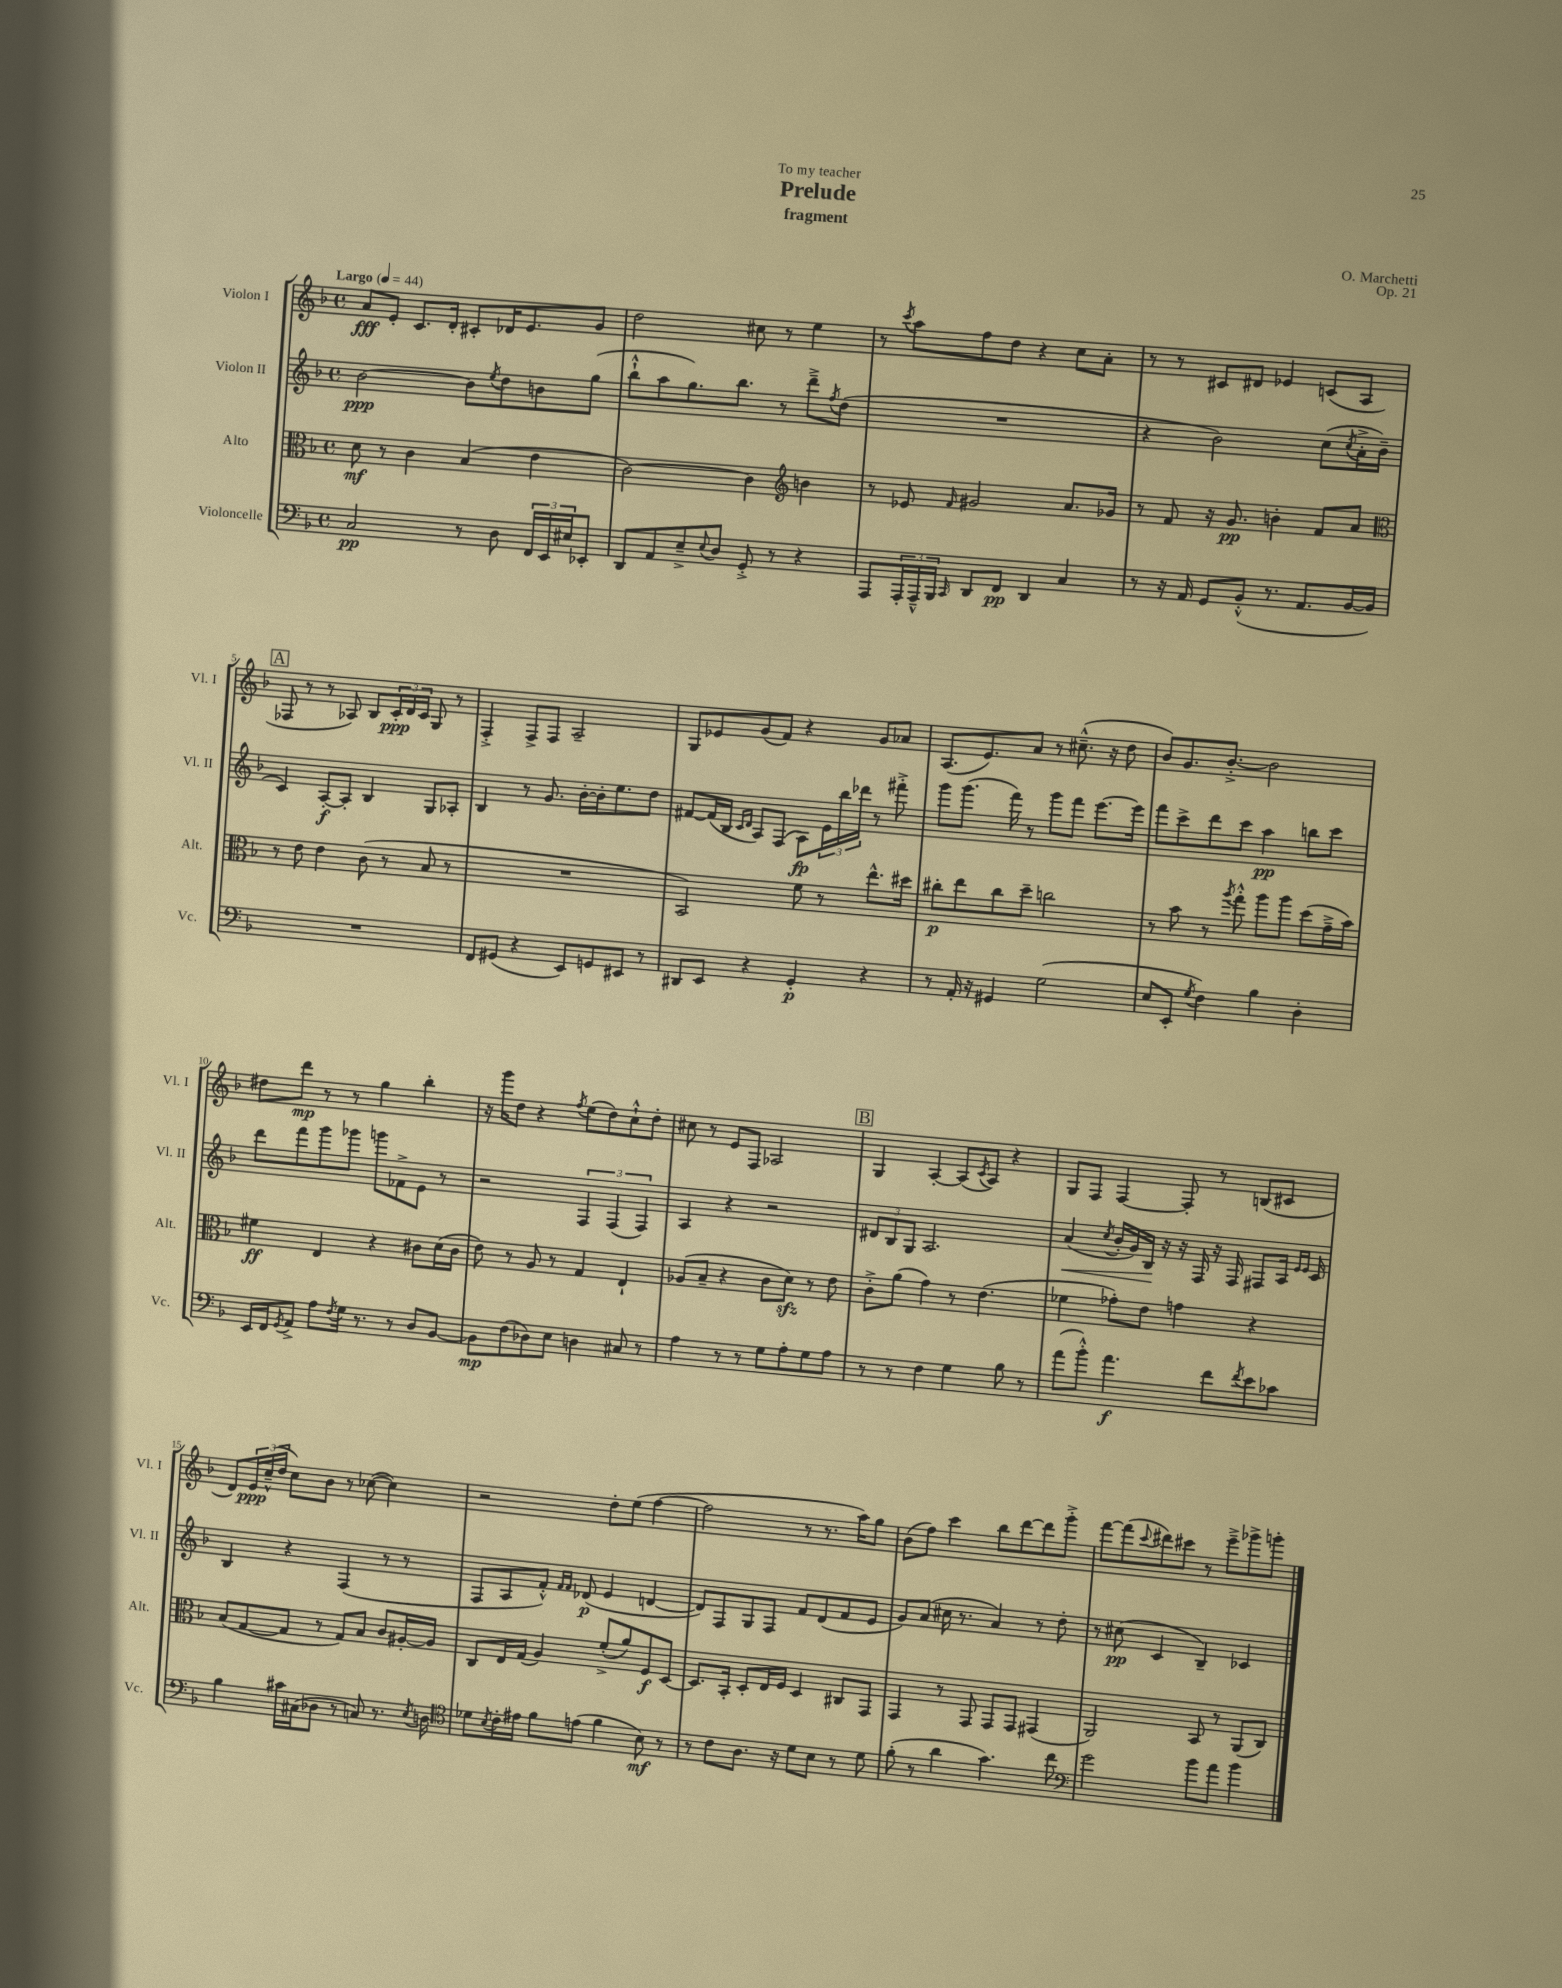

**kern	**kern	**kern	**kern
*staff4	*staff3	*staff2	*staff1
*clefF4	*clefC3	*clefG2	*clefG2
*k[b-]	*k[b-]	*k[b-]	*k[b-]
*M4/4	*M4/4	*M4/4	*M4/4
*met(c)	*met(c)	*met(c)	*met(c)
*MM44	*MM44	*MM44	*MM44
2C/	8d\	[2b-\	8a/L
.	8r	.	8e'/J
.	4c\	.	8.c/L
.	.	.	16d'/Jk
8r	(4B-/	8b-\]L	8c#'/L
.	.	8qee/	.
8D\	.	8dd\	16d-/K
.	.	.	8.e/
24FF/LL	4e\	8b\	.
24EE/	.	.	.
24E#/J	.	.	.
8EE-'/J	.	(8gg\J	8g/J
=	=	=	=
8DD/L	[2c\)	8bb-`^^\L	2dd\
8AA/	.	8aa\	.
8E~^/	.	8.gg\)	.
8qqE/	.	.	.
8D/J	.	.	.
.	.	8.bb-\J	.
8GG'^/	4c\]	.	8cc#\
8r	.	8r	8r
*	*clefG2	*	*
4r	4b\	8ddd~^\L	4ee\
.	.	8qff/	.
.	.	(8dd\J	.
=	=	=	=
8AAA/L	8r	1r	8r
.	.	.	8qccc/
24AAA'/L	8e-/	.	8aa\L
24AAA~^^/	.	.	.
24BBB-/JJ	.	.	.
16qqCC/	16qqf/	.	.
8DD/L	2g#/	.	8ff\
8FF/J	.	.	8dd\J
4DD/	.	.	4r
4C/	8.a/L	.	8cc\L
.	.	.	8a'\J
.	16g-/Jk	.	.
=	=	=	=
8r	8r	4r	8r
16r	8f/	.	8r
16AA/	.	.	.
8GG/L	16r	2b-\)	8c#/L
.	8.g/	.	.
(8BB-'^^/J	.	.	8d#/J
8.r	4b'\	.	4e-/
8.AA/L	.	.	.
.	8f/L	(8cc\L	(8c/L
.	.	8qcc/	.
[16BB-/L	8a/J	16a'^\L	8A/J
16BB-/]JJ)	.	16b-~\JJ	.
=	=	=	=
*	*clefC3	*	*
1r	8r	4c/)	8F-/
.	8e\	.	8r
.	4e\	[8A'/L	8r
.	.	8A'/]J	8A-/)
.	(8c\	4B-/	8B-/L
.	8r	.	24c'/L
.	.	.	24d/
.	.	.	24c/JJ
.	8B-/	8G/L	8G/
.	8r	8A-'/J	8r
=	=	=	=
8FF/L	1r	4B-/	4F'^/
(8GG#/J	.	.	.
4r	.	8r	8F^/L
.	.	8.g/	8F/J
8EE/L)	.	.	2A~/
.	.	[16b-'\LL	.
8GG/	.	16b-'\]J	.
.	.	8.ee\	.
8EE#/J	.	.	.
8r	.	8dd\J	.
=	=	=	=
8DD#/L	2BB-/)	[8f#/L	8G/L
8EE/J	.	(16f#/]L	8e-/
.	.	16B-/JJ	.
.	.	16qqc/LL	.
.	.	16qqd/JJ	.
4r	.	8A/L)	(8g/
.	.	(8F/J	8f/J)
4GG'/	8f\	8A\L)	4r
.	8r	24e\L	.
.	.	24bb-\	.
.	.	24ddd-\JJ	.
4r	8.ee^^\L	8r	8g/L
.	.	8fff#'^\	8a-/J
.	16dd#\Jk	.	.
=	=	=	=
8r	8cc#'\L	8ggg\L	(8.A/L
16AA'/	8ee\	(8.ggg\J	.
16r	.	.	8.e/)
4GG#/	8cc#\	.	.
.	.	16fff\)	.
.	8dd~\J	8r	8a/J
(2G\	2cc\	8ggg\L	8r
.	.	8fff\J	(8.cc#~^^\
.	.	[8.eee\L	.
.	.	.	16r
.	.	.	8dd\
.	.	16eee\]Jk	.
=	=	=	=
8E/L	8r	8fff\L	8b-/L)
8EE'/J	8b-\	8ccc^\	8.g/
8qG/	.	.	.
4F\)	8r	8ddd\	.
.	.	.	[8.b-'^/J
.	8qaa/	.	.
.	8gg'^^\	8ccc\J	.
4B-\	8aa\L	4aa\	2b-\]
.	8aa\J	.	.
4D'\	(8dd\L	8bb\L	.
.	16g~^\L	8ccc\J	.
.	16b-\JJ)	.	.
=	=	=	=
16EE/LL	4f#\	8ddd\L	8dd#\L
16FF/J	.	.	.
8qGG/	.	.	.
8AA^/J	.	8fff\	8ddd\J
8A\L	4E/	8ggg\	8r
8qF/	.	.	.
16G\Jk	.	8ggg-\J	8r
8.r	.	.	.
.	4r	8ggg\L	4gg\
8r	.	8f-^\	.
8D/L	8c#\L	8e\J	4bb-'\
[8BB-/J	(16d\L	8r	.
.	16c#\JJ	.	.
=	=	=	=
8BB-\]L	8e\)	2r	16r
.	.	.	16ggg\LK
(8F\	8r	.	8dd\J
8D-\)	8A/	.	4r
8E\J	8r	.	.
.	.	.	8qff/
4D\	4G/	6F/	(8ee\L
.	.	.	8dd\)
.	.	(6F/	.
8C#/	4E`/	.	8cc`^^\
.	.	6F/)	.
8r	.	.	8dd'\J
=	=	=	=
4A\	(8A-/L	4A/	8cc#\
.	8B-~/J	.	8r
8r	4r	4r	8e/L
8r	.	.	8F/J
8G\L	8c\L	2r	2A-/
8A'\	8d\J)	.	.
8G\	8r	.	.
8A\J	8e\	.	.
=	=	=	=
8r	8c'^\L	12d#/L	4G/
.	.	12B-/	.
8r	(8a\J	.	.
.	.	12G/J	.
4F\	4g\)	2.A/	[4A'/
4G\	8r	.	(8A/]L
.	.	.	8qc/
.	(4.e\	.	8A/J)
8B-\	.	.	4r
8r	.	.	.
=	=	=	=
(8a\L	4f-\	(4a/	8G/L
8b-'^^\J)	.	.	8F/J
.	.	8qcc/	.
4.a\	8g-'\L)	16b-'/LL	[4F/
.	.	16g/)	.
.	8e\J	16B-/JJ	.
.	.	16r	.
.	4g\	16r	8F'/]
.	.	16F/	.
8f\L	.	16r	8r
.	.	16F/	.
8qf/	.	.	.
8e\	4r	8F#/L	(8B/L
8c-\J	.	16A/Jk	8c#/J
.	.	16qqe/LL	.
.	.	16qqe/JJ	.
.	.	16c/	.
=	=	=	=
4B-\	(8B-/L	4B-/	8d/L)
.	[8G/	.	24e/L
.	.	.	(24cc~^^/
.	.	.	24dd/JJ
16c#\LL	8G/]J	4r	8cc\L)
(16C#\J	.	.	.
8D-\J	8r	.	8b-\J
8r	8G/L)	(4F/	8r
8C/)	8B-/J	.	([8cc-\
8.r	8c/L	8r	4cc-\])
.	[16A#'/L	8r	.
8qE/	.	.	.
16D\	16A#/]JJ	.	.
=	=	=	=
*clefC4	*	*	*
8d-\L	8C/L	8F/L	2r
8qB-/	.	.	.
16c'\L	16E/L	8A/	.
16e#\JJ	(16G/JJ	.	.
8f\L	4A/)	8f'^^/J)	.
.	.	16qqf/LL	.
.	.	16qqf/JJ	.
(8e\J	.	(8d-/	.
4f\	(8f'^/L	4e/	8dd'\L
.	8a/)	.	(8ee\J
8B-\)	8F/	[4d/	[4ff\
8r	[8D/J	.	.
=	=	=	=
8r	8.D/]L	8d/]L)	2ff\]
8c\L	.	8F/	.
.	16BB-'/Jk	.	.
8.A\J	8D'/L	8G/	.
.	16E/L	8F/J	.
16r	16F/JJ	.	.
8d\L	4D/	8f/L	8r
8B-\J	.	(8d/	8.r
8r	8C#/L	8f/	.
.	.	.	16aa\LK)
8d\	8GG/J	8e/J	8gg\J
=	=	=	=
(8f'\	4GG/	8g/L)	(8b-\L
8r	.	(8a/J	8ff\J)
4a\	8r	16cc#\	4ccc\
.	.	8.r	.
.	8GG/	.	.
4.g\)	8GG/L	4a/)	8bb-\L
.	8GG/J	.	[8ddd\
.	(4GG#/	8r	8ddd\]
8cc\	.	8dd'\	8ggg'^\J
=	=	=	=
*clefF4	*	*	*
2g\	2AA/)	8r	[8fff\L
.	.	(8cc#\	(8fff\]
.	.	.	8qqccc/
.	.	4c/	8ddd#\)
.	.	.	8ccc#\J
8b-\L	8BB-/	4B-~/)	8r
8a\J	8r	.	8eee~^\L
4b-\	(8AA/L	4c-/	8ggg-^\
.	8C/J)	.	8ggg'\J
==	==	==	==
*-	*-	*-	*-
